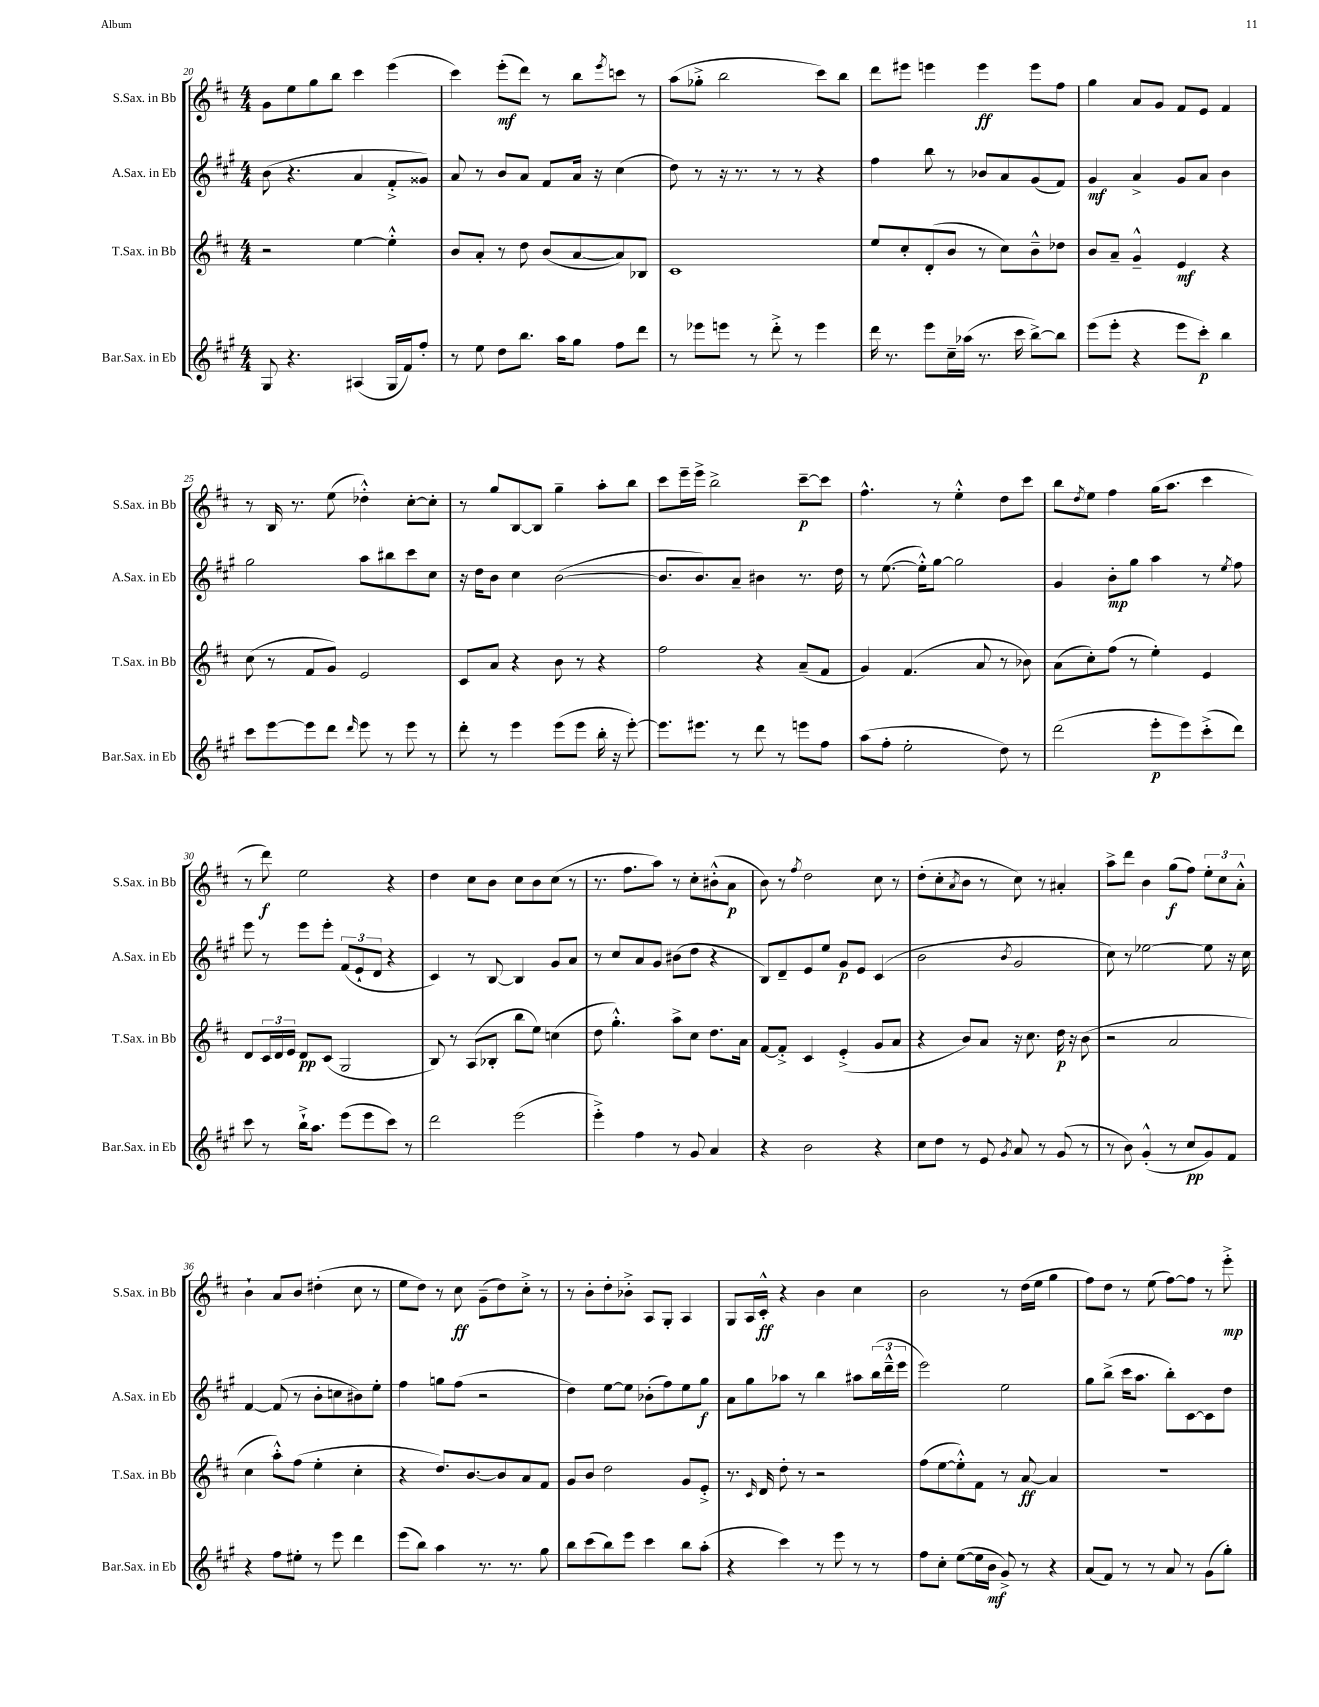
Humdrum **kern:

**kern	**kern	**kern	**kern
*staff4	*staff3	*staff2	*staff1
*clefG2	*clefG2	*clefG2	*clefG2
*k[f#c#g#]	*k[f#c#]	*k[f#c#g#]	*k[f#c#]
*M4/4	*M4/4	*M4/4	*M4/4
8G#	2r	(8b	8g
4.r	.	4.r	8ee
.	.	.	8gg
.	.	.	8bb
(4A#	[4ee	4a	4ccc#
16G#	4ee'^^]	8f#'^	(4eee
16f#)	.	.	.
8ff#'	.	8g##)	.
=	=	=	=
8r	8b	8a	4ccc#)
8ee	8a'	8r	.
8dd	8r	8b	(8eee'
8.bb	8dd	8a	8ddd)
.	(8b	8f#	8r
16aa	.	.	.
8gg#	[8a	16a	8bb
.	.	16r	.
.	.	.	8qeee
8ff#	8a])	(4cc#	8ccc
8ddd	8B-	.	8r
=	=	=	=
8r	1c#	8dd)	(8aa
8eee-	.	8r	8gg-'^
8eee	.	16r	2bb
.	.	8.r	.
8r	.	.	.
8ddd'^	.	8r	.
8r	.	8r	.
4eee	.	4r	8ccc#)
.	.	.	8bb
=	=	=	=
16ddd	8ee	4ff#	8ddd
8.r	.	.	.
.	8cc#'	.	8eee#
8eee	(8d'	8bb	4eee
16cc#~	8b	8r	.
(16aa-	.	.	.
8.r	8r	8b-	4eee
.	8cc#)	8a	.
16ccc#	.	.	.
[8bb^)	8b~^^	(8g#	8eee
8bb]	8dd-	8f#)	8ff#
=	=	=	=
(8eee	8b	4g#	4gg
8eee'	8a~	.	.
4r	4g~^^	4a^	8a
.	.	.	8g
8eee	4e	8g#	8f#
8ccc#')	.	8a	8e
4bb	4r	4b	4f#
=	=	=	=
8ccc#	(8cc#	2gg#	8r
[8eee	8r	.	16B
.	.	.	8.r
8eee]	8f#	.	.
8ddd	8g)	.	(8ee
16qqddd	.	.	.
8eee	2e	8aa	4dd-'^^)
8r	.	8bb#	.
8eee	.	8ccc#	[8cc#'
8r	.	8cc#	8cc#']
=	=	=	=
8ddd'	8c#	16r	8r
.	.	16dd	.
8r	8a	8b	8gg
4eee	4r	4cc#	[8B
.	.	.	8B]
(8eee	8b	([2b	4gg~
8eee	8r	.	.
16bb'	4r	.	8aa'
16r	.	.	.
[8eee')	.	.	8bb
=	=	=	=
8.eee]	2ff#	8.b]	8ccc#
.	.	.	16eee~
8.eee#	.	8.b)	16eee^
.	.	.	2bb^
8r	.	8a~	.
8ddd	4r	4b#	.
8r	.	.	.
8eee	(8a~	8.r	[8ccc#~
8ff#	8f#	.	8ccc#]
.	.	16dd	.
=	=	=	=
(8aa	4g)	8r	4.ff#^^
8ff#'	.	([8.ee	.
2ee'	(4.f#	.	.
.	.	16ee'^^])	.
.	.	[8gg#	8r
.	.	2gg#]	4ee'^^
.	8a	.	.
8dd)	8r	.	8dd
8r	8b-)	.	8ccc#
=	=	=	=
(2ddd	(8a	4g#	8bb
.	.	.	8qdd
.	8cc#')	.	8ee
.	(8ff#	8b'	4ff#
.	8r	8gg#	.
8eee'	4ee')	4aa	(16gg
.	.	.	8.aa
8eee)	.	.	.
(8ccc#'^	4e	8r	4ccc#
.	.	8qee	.
8ddd)	.	8ff#	.
=	=	=	=
8ccc#	8d	8eee	8r
8r	24c#	8r	8ddd)
.	24d	.	.
.	24e	.	.
16bb`^	8d	8eee	2ee
8.aa	.	.	.
.	(8c#	8eee'	.
(8eee	2G	(12f#	.
.	.	12e`	.
8eee	.	.	.
.	.	12d	.
8ccc#)	.	4r	4r
8r	.	.	.
=	=	=	=
2ddd	8B)	4c#)	4dd
.	8r	.	.
.	(8A	8r	8cc#
.	8B-'	[8B	8b
(2eee	8bb	4B]	8cc#
.	8ee)	.	8b
.	(4cc	8g#	(8cc#
.	.	8a	8r
=	=	=	=
4eee'^)	8dd	8r	8.r
.	4.gg'^^)	8cc#	.
.	.	.	8.ff#
4ff#	.	8a	.
.	.	8g#	8aa)
8r	8aa^	(8b#	8r
8g#	8cc#	8dd	8cc#'
4a	8.dd	4r	(8b#'^^
.	.	.	8a
.	16a	.	.
=	=	=	=
4r	[8f#	8B)	8b)
.	8f#'^]	8d~	8r
.	.	.	8qff#
2b	4c#	8e	2dd
.	.	8ee	.
.	(4e'^	8g#	.
.	.	8e	.
4r	8g	(4c#	8cc#
.	8a	.	8r
=	=	=	=
8cc#	4r	2b	(8dd'
8dd	.	.	8cc#'
.	.	.	8qa
8r	8b)	.	8b
8e	8a	.	8r
8qg#	.	8qb	.
8a	16r	2g#	8cc#)
.	8.cc#	.	.
8r	.	.	8r
(8g#	16dd	.	4a#'
.	16r	.	.
8r	(8b	.	.
=	=	=	=
8r	2r	8cc#)	8aa^
8b)	.	8r	8ddd
(4g#'^^	.	[2ee-	4b
8r	2a	.	(8gg
8cc#	.	.	8ff#)
8g#)	.	8ee-]	12ee'
.	.	.	12cc#
8f#	.	16r	.
.	.	.	12a'^^
.	.	16cc#	.
=	=	=	=
4r	4cc#	[4f#	4b`
8ff#	8aa'^^)	(8f#]	8a
8ee#'	(8ff#	8r	8b
8r	4ee'	8b'	(4dd#'
8eee	.	8cc	.
4ddd	4cc#'	8b#)	8cc#
.	.	8ee'	8r
=	=	=	=
(8eee	4r	4ff#	8ee
8bb)	.	.	8dd)
4aa	8.dd)	8gg	8r
.	.	(8ff#	8cc#
.	[8.b	.	.
8.r	.	2r	(8g~
.	8b]	.	8dd)
8.r	.	.	.
.	8a	.	8cc#'^
8gg#	8f#	.	8r
=	=	=	=
8bb	8g	4dd)	8r
(8ccc#	8b	.	8b'
8bb)	2dd	[8ee	8dd'
8eee	.	8ee]	8b-'^
4ccc#	.	(8b-'	8A
.	.	8ff#)	8G'
8bb	8g	8ee	4A
(8aa'	8e'^	8gg#	.
=	=	=	=
4r	8.r	8a	8G
.	.	8gg#	16A
.	16qqc#	.	.
.	16d	.	16c#'^^
4ccc#)	8dd'	8aa-	4r
.	8r	8r	.
8r	2r	4bb	4b
8eee	.	.	.
8r	.	8aa#	4cc#
8r	.	(24bb	.
.	.	24ddd~^^	.
.	.	24eee	.
=	=	=	=
8ff#	(8ff#	2eee)	2b
8cc#'	[8ee	.	.
([8ee	8ee'^^])	.	.
16ee]	8f#	.	.
16b	.	.	.
8g#^)	8r	2ee	8r
8r	[8a	.	(16dd
.	.	.	16ee
4r	4a]	.	4gg
=	=	=	=
(8a	1r	8gg#	8ff#)
8f#)	.	(8bb^	8dd
8r	.	16ccc#	8r
.	.	8.aa	.
8r	.	.	(8ee
8a	.	8bb')	[8ff#)
8r	.	[8c#	8ff#]
(8g#	.	8c#]	8r
8gg#')	.	8dd	8eee'^
==	==	==	==
*-	*-	*-	*-
